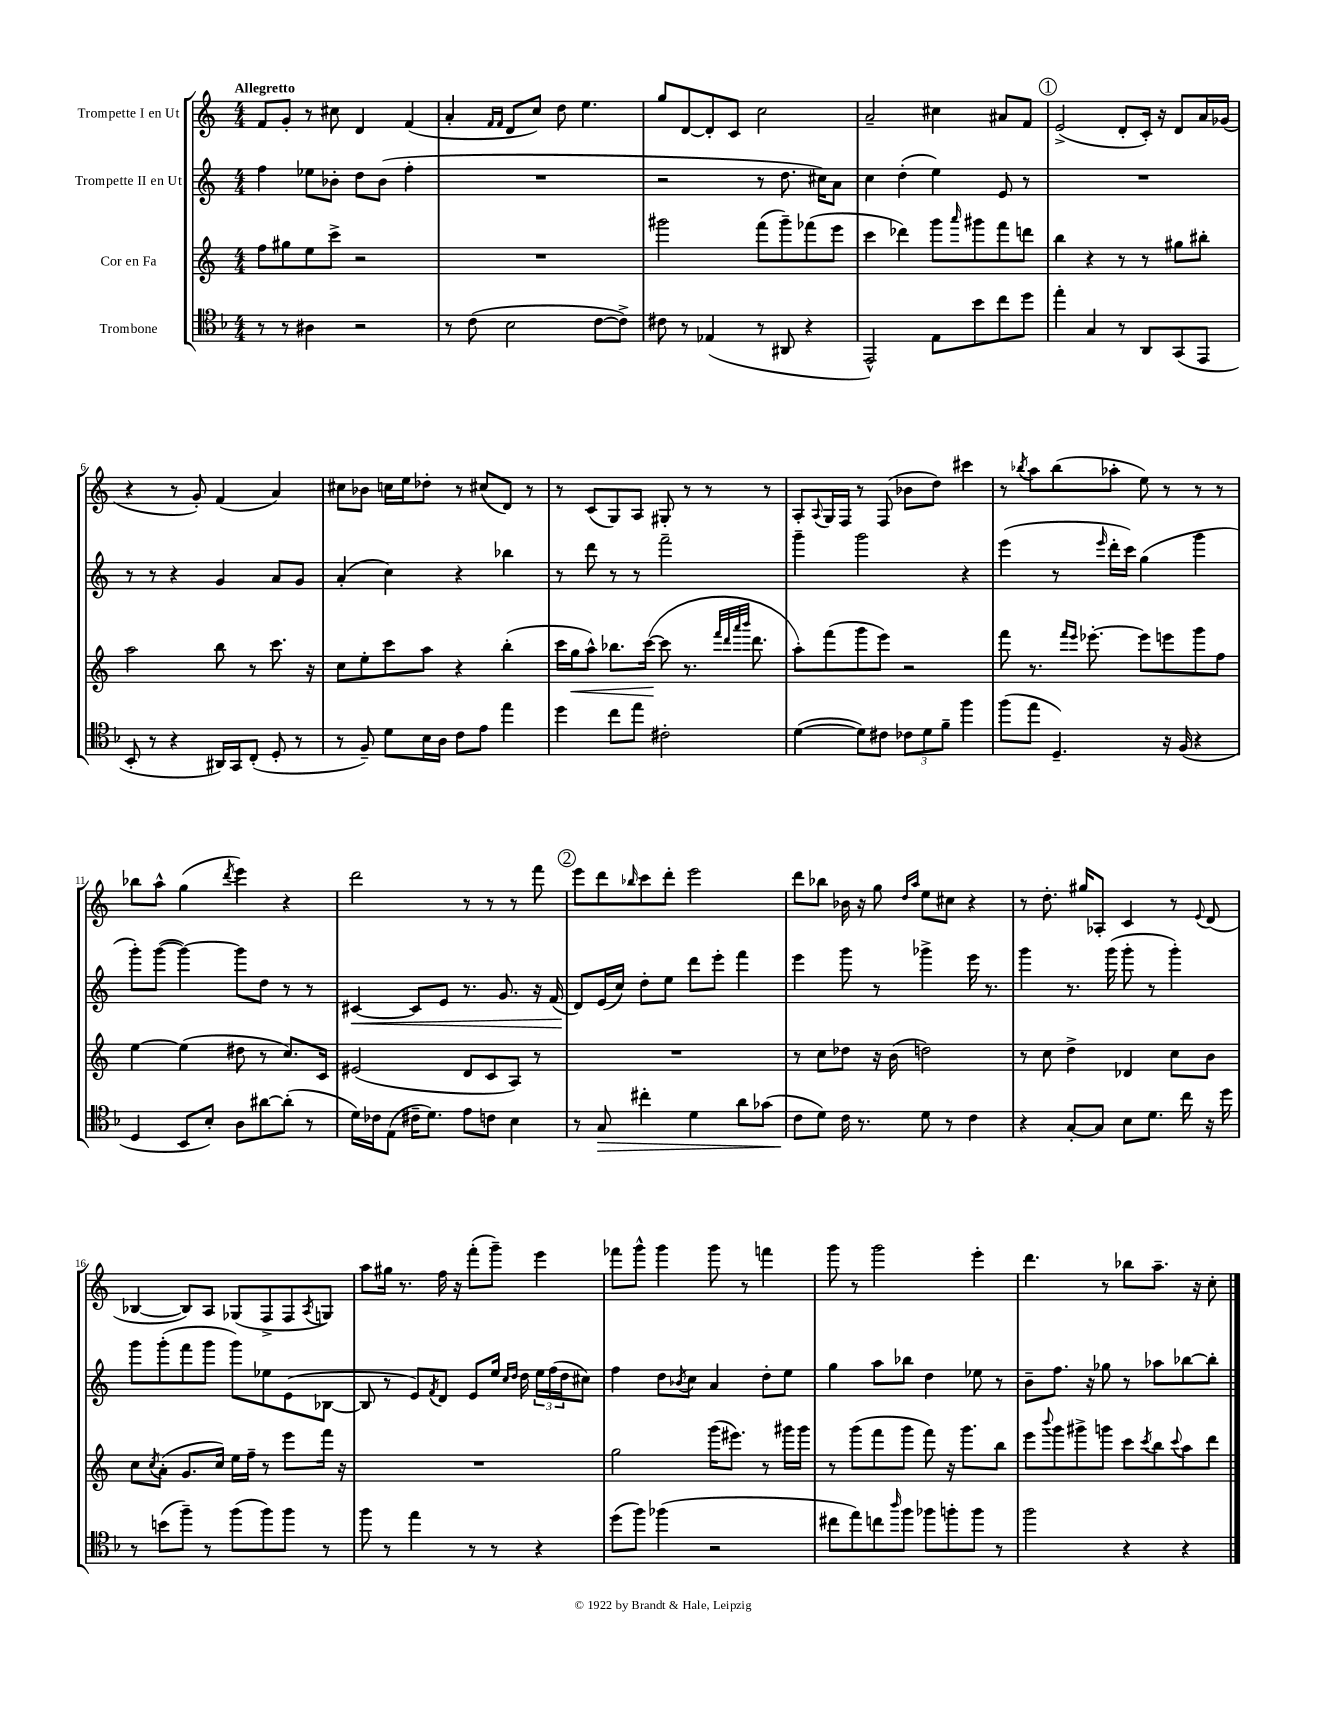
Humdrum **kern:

**kern	**kern	**kern	**kern
*staff4	*staff3	*staff2	*staff1
*clefC4	*clefG2	*clefG2	*clefG2
*k[b-]	*k[]	*k[]	*k[]
*M4/4	*M4/4	*M4/4	*M4/4
8r	8ff\L	4ff\	8f/L
8r	8gg#\	.	8g'/J
4A#\	8ee\	8ee-\L	8r
.	8ccc^\J	8b-'\J	8cc#\
2r	2r	8dd\L	4d/
.	.	(8b-\J	.
.	.	4ff'\	(4f/
=	=	=	=
8r	1r	1r	4a'/
(8c\	.	.	.
.	.	.	16qqf/LL
.	.	.	16qqf/JJ
2B-\	.	.	8d/L
.	.	.	8cc/J)
.	.	.	8dd\
.	.	.	4.ee\
[8c\L	.	.	.
8c^\]J)	.	.	.
=	=	=	=
8c#\	2ggg#\	2r	8gg/L
8r	.	.	[8d/
(4E-/	.	.	8d'/]
.	.	.	8c/J
8r	(8fff\L	8r	2cc\
8AA#/	8ggg#~\)	8.dd\	.
4r	(8fff-\	.	.
.	.	16cc#\LK)	.
.	8eee\J	8a\J	.
=	=	=	=
2EE^^/)	4ccc\	4cc\	2a~/
.	4ddd-\)	(4dd'\	.
8E\L	8ggg\L	4ee\)	4cc#\
.	16qqaaa/	.	.
8b-\	8ggg#\	.	.
8cc\	8fff\	8e/	8a#/L
8dd\J	8ddd\J	8r	8f/J
=	=	=	=
4ee'\	4bb\	1r	(2e^/
4G/	4r	.	.
8r	8r	.	8d'/L
8AA/L	8r	.	16c'/Jk)
.	.	.	16r
(8GG/	8gg#\L	.	8d/L
8EE/J	8bb#'\J	.	16a/L
.	.	.	(16g-/JJ
=	=	=	=
8BB-'/	2aa\	8r	4r
8r	.	8r	.
4r	.	4r	8r
.	.	.	8g'/)
16AA#/LL)	8bb\	4g/	(4f/
16GG/J	.	.	.
(8C'/J	8r	.	.
8D'/	8.ccc\	8a/L	4a/)
8r	.	8g/J	.
.	16r	.	.
=	=	=	=
8r	8cc\L	(4a'/	8cc#\L
8F~/)	8ee'\	.	8b-\J
8d\L	8ccc\	4cc\)	16cc\LL
.	.	.	16ee\J
16B-\L	8aa\J	.	8dd-'\J
16A\JJ	.	.	.
8c\L	4r	4r	8r
8e\J	.	.	(8cc#/L
4ee\	(4bb'\	4bb-\	8d/J)
.	.	.	8r
=	=	=	=
4dd\	16ccc\LL	8r	8r
.	16gg\J	.	.
.	8aa^^\J)	8ddd\	(8c/L
8cc\L	8.bb-\L	8r	8G/)
8ee\J	.	8r	8A/J
.	([16ccc\Jk	.	.
2c#'\	8ccc\]	2fff~\	8G#'/
.	8.r	.	8r
.	.	.	8r
.	32qqfff/LLL	.	.
.	32qqddd/	.	.
.	32qqaaa/	.	.
.	32qqbbb/JJJ	.	.
.	8.ddd\	.	.
.	.	.	8r
=	=	=	=
([4d\	8aa'\L)	4ggg~\	8A'/L
.	.	.	8qqA/
.	(8fff\	.	16G/L
.	.	.	16F/JJ
8d\]L)	8ggg\	2ggg\	8r
8c#\J	8eee\J)	.	(8F/
12c-\L	2r	.	8b-\L
12d\	.	.	.
.	.	.	8dd\J)
12f~\J	.	.	.
4ff\	.	4r	4ccc#\
=	=	=	=
(8ff\L	8fff\	(4eee\	8r
.	.	.	8qbb-/
8ee\J	8.r	.	8aa\L
4.D~/)	.	8r	(8bb-\
.	16qqfff/LL	.	.
.	16qqeee/JJ	.	.
.	[8.eee-'\	.	.
.	.	16qqeee/	.
.	.	16ddd'\LL	8aa-'\J
.	.	16ccc\JJ)	.
.	8eee-\]L	(4gg\	8ee\)
16r	8eee\	.	8r
(16F/	.	.	.
4r	8ggg\	4ggg\	8r
.	8ff\J	.	8r
=	=	=	=
4D/	[4ee\	8ggg'\L)	8bb-\L
.	.	([8ggg\J	8aa^^\J
8BB-/L	(4ee\]	4ggg\_)	(4gg\
8B-'/J)	.	.	.
.	.	.	8qddd/
8A\L	8dd#\	8ggg\]L	4eee\)
[8a#\	8r	8dd\J	.
(8a#'\]J	8.cc/L)	8r	4r
8r	.	8r	.
.	16c/Jk	.	.
=	=	=	=
16d\LL)	(2e#/	[4c#/	2ddd\
16c-\J	.	.	.
(8E\J	.	.	.
16c#~\LK	.	8c#/]L	.
8.d\J)	.	.	.
.	.	8e/J	.
8e\L	8d/L	8.r	8r
8c\J	8c/	.	8r
.	.	8.g/	.
4B-\	8A/J)	.	8r
.	8r	16r	8fff\
.	.	(16f/	.
=	=	=	=
8r	1r	8d/L)	8eee\L
8G/	.	(16e/L	8ddd\
.	.	16cc/JJ)	.
.	.	.	16qqbb-/
4cc#'\	.	8dd'\L	8ccc\
.	.	8ee\J	8ddd'\J
4d\	.	8ddd\L	2eee\
.	.	8eee'\J	.
8a\L	.	4fff\	.
(8g-\J	.	.	.
=	=	=	=
8c\L	8r	4eee\	8ddd\L
8d\J)	8cc\L	.	8bb-\J
16c\	8dd-\J	8ggg\	16b-\
8.r	.	.	16r
.	16r	8r	8gg\
.	(16b\	.	.
.	.	.	16qqdd/LL
.	.	.	16qqaa/JJ
8d\	2dd\)	4ggg-^\	8ee\L
8r	.	.	8cc#\J
4c\	.	16eee\	4r
.	.	8.r	.
=	=	=	=
4r	8r	4ggg\	8r
.	8cc\	.	8.dd'\
[8G'/L	4dd^\	8.r	.
.	.	.	16gg#/LK
8G/]J	.	.	8A-'/J
.	.	(16ggg\	.
8B-\L	4d-/	8ggg'\	4c/
8.d\J	.	8r	.
.	8cc\L	4ggg'\)	8r
16cc\	.	.	.
.	.	.	8qqe/
16r	8b\J	.	(8d/
16dd\	.	.	.
=	=	=	=
8r	8cc\L	8ggg\L	[4B-/
.	8qcc/	.	.
(8b\L	(8a'\J	(8ggg'\	.
8ff~\J)	8.g/L	8fff\	8B-/]L)
8r	.	8ggg\J	8A/J
.	16cc/Jk)	.	.
(8ff\L	16ee\LL	8ggg\L)	(8G-/L
.	16ff~\JJ	.	.
8ff\)	8r	8ee-\	8F^/
8ff\J	8eee\L	(8e\	8F/
.	.	.	8qA/
8r	16fff\Jk	[8B-\J	8G/J)
.	16r	.	.
=	=	=	=
8ff\	1r	8B-/]	8aa\L
8r	.	8r	16gg#\Jk
.	.	.	8.r
4ee\	.	8e/L)	.
.	.	8qf/	.
.	.	8d/J	16ff\
.	.	.	16r
8r	.	8e/L	(8fff'\L
8r	.	16ee/Jk	8ggg~\J)
.	.	16qqcc/LL	.
.	.	16qqdd/JJ	.
.	.	16dd\	.
4r	.	24ee\LL	4eee\
.	.	(24ff\	.
.	.	24dd\J	.
.	.	8cc#\J)	.
=	=	=	=
(8dd\L	2gg\	4ff\	8fff-\L
8ff\J)	.	.	8ggg^^\J
(4ff-\	.	8dd\L	4ggg\
.	.	8qb-/	.
.	.	8cc\J	.
2r	(16ggg\LK	4a/	8ggg\
.	8.eee#\J)	.	.
.	.	.	8r
.	8r	8dd'\L	4fff\
.	16ggg#\LL	8ee\J	.
.	16ggg#\JJ	.	.
=	=	=	=
8cc#\L	8r	4gg\	8ggg\
8ee\)	(8ggg\L	.	8r
8cc\	8fff\	8aa\L	2ggg\
16qqaa/	.	.	.
8ff\J	8ggg\J	8bb-\J	.
8ff-\L	8fff\)	4dd\	.
8ff'\	16r	.	.
.	8.ggg\L	.	.
8ff\J	.	8ee-\	4eee'\
8r	8bb\J	8r	.
=	=	=	=
2ff\	8eee\L	8b~\L	4.ddd\
.	8qqbbb/	.	.
.	8ggg\	8.ff\J	.
.	8ggg#^\	.	.
.	.	16r	.
.	8ggg\J	8gg-\	8r
4r	8ccc\L	8r	8bb-\L
.	8qccc/	.	.
.	8bb\	8aa-\L	8.aa~\J
.	8qqccc/	.	.
4r	8aa\	[8bb-\	.
.	.	.	16r
.	8ddd\J	8bb-'\]J	8cc'\
==	==	==	==
*-	*-	*-	*-
